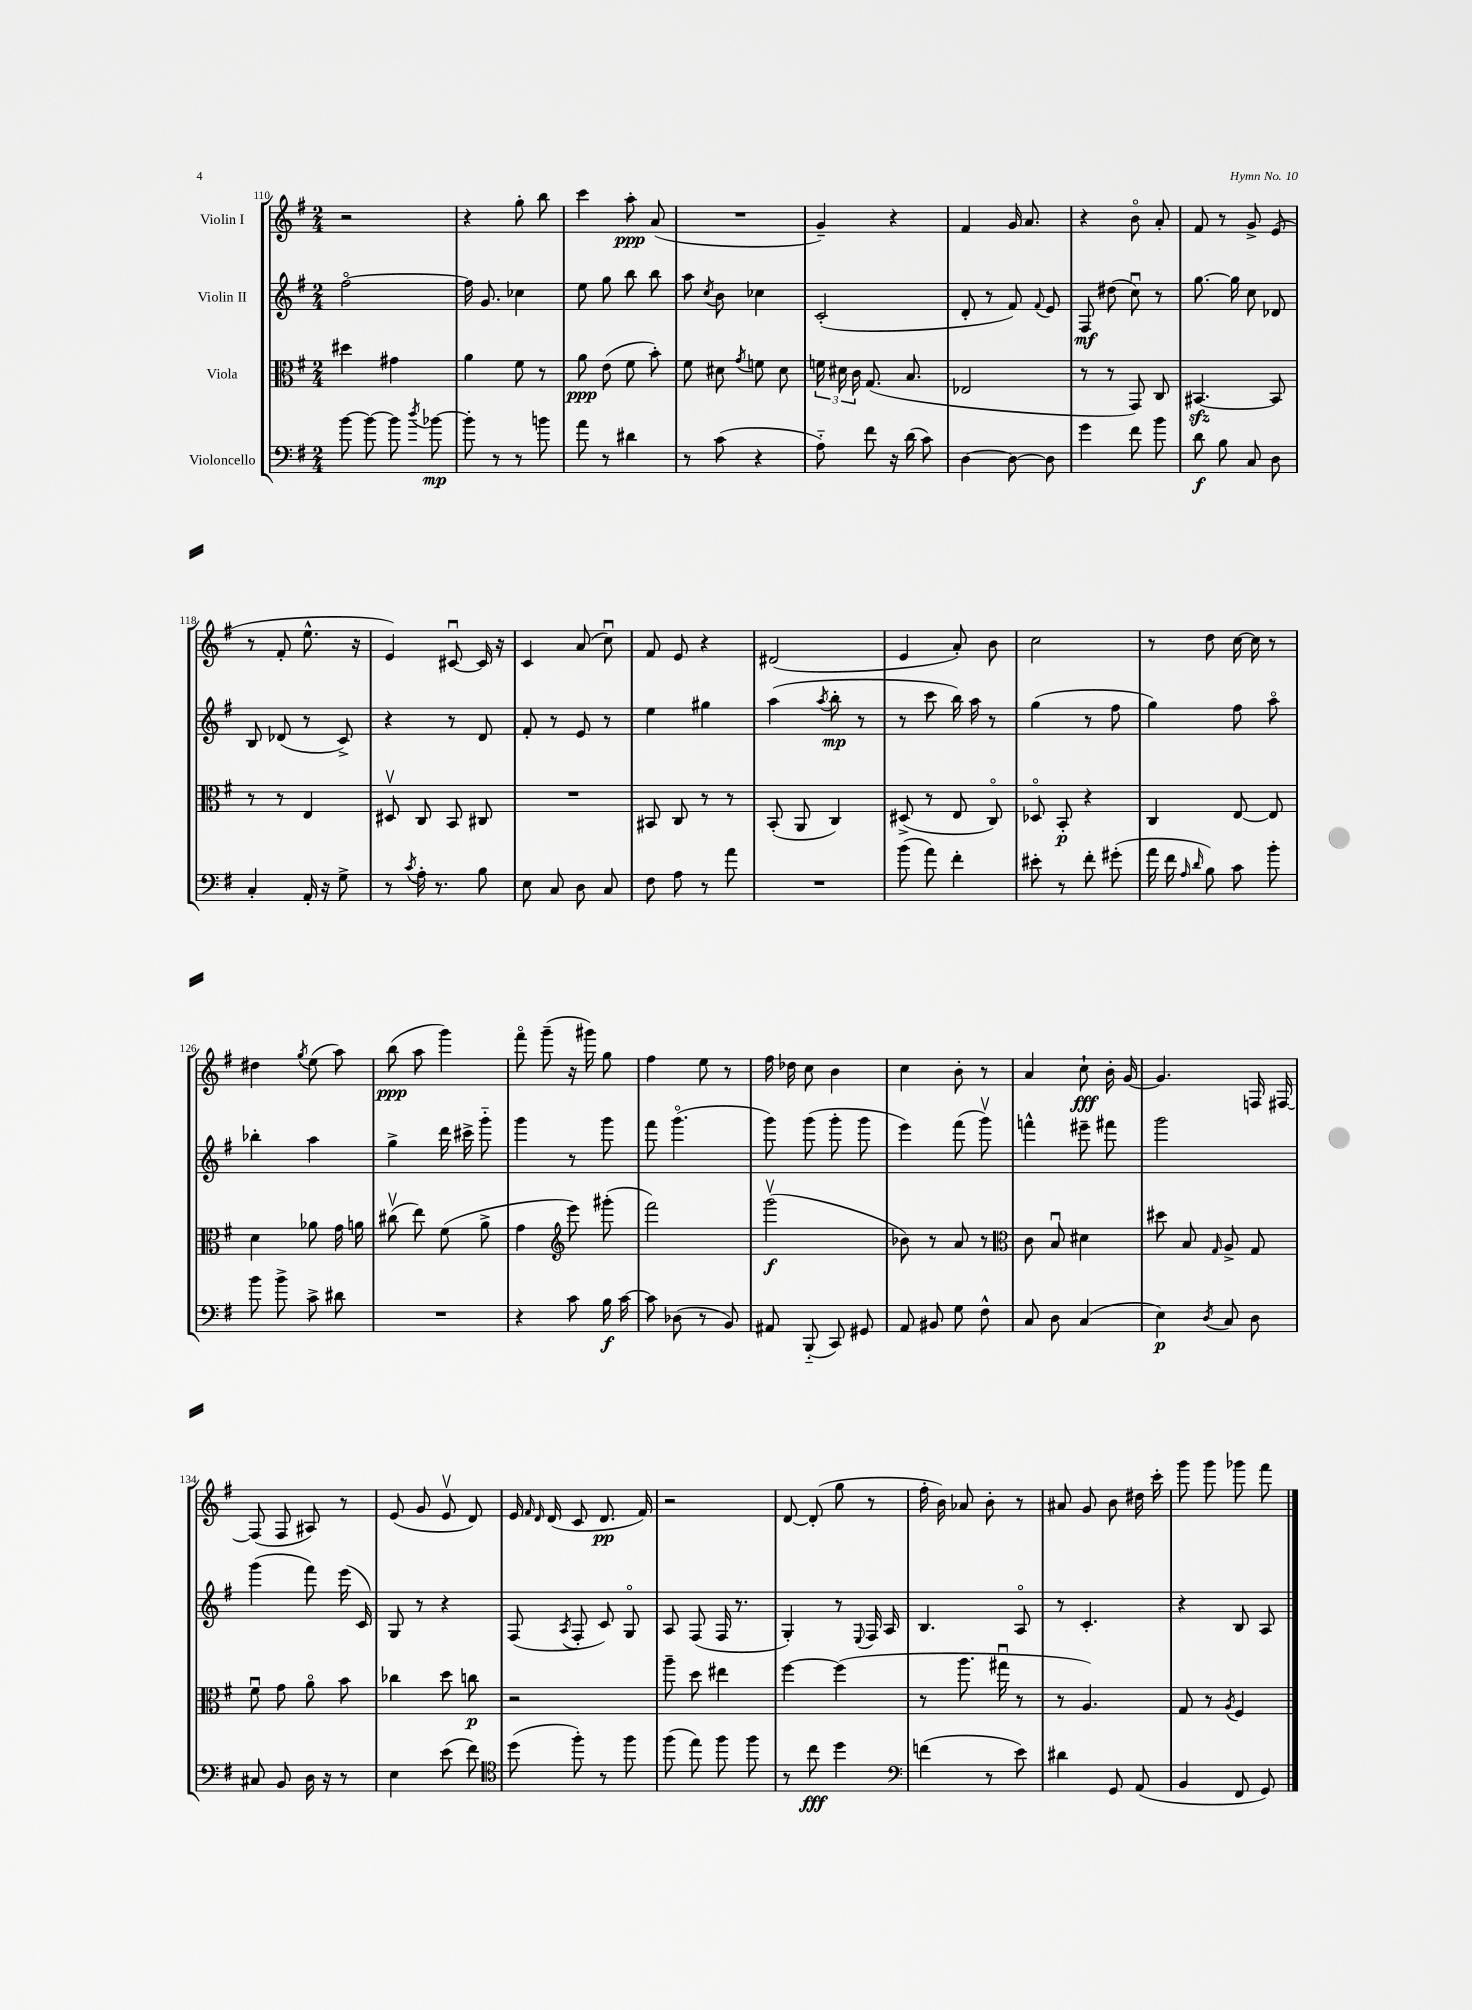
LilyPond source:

<<
\new StaffGroup <<
\new Staff = "s0" \with { instrumentName = "Violin I" } {
    \clef treble \key g \major \numericTimeSignature \time 2/4
    \autoBeamOff r2 |
    r4 g''8-. b''8 |
    c'''4 a''8-.\ppp a'8( |
    R2 |
    g'4--) r4 |
    fis'4 g'16 a'8. |
    r4 b'8\flageolet a'8-. |
    fis'8 r8 g'8-> e'8( |
    r8 fis'8-. e''8.-^ r16 |
    e'4) cis'8~\downbow cis'16 r16 |
    c'4 a'8( c''8\downbow) |
    fis'8 e'8 r4 |
    dis'2( |
    e'4 a'8-.) b'8 |
    c''2 |
    r8 d''8 c''16~ c''16 r8 |
    dis''4 \acciaccatura { g''8 } e''8( a''8) |
    b''8\ppp( a''8 g'''4) |
    fis'''8\flageolet g'''8--( r16 gis'''16) g''8 |
    fis''4 e''8 r8 |
    fis''16 des''16 c''8 b'4 |
    c''4 b'8-. r8 |
    a'4 c''8-!\fff b'16-. g'16~ |
    g'4. f16 fis16~ |
    fis8( fis8 ais8) r8 |
    e'8( g'8 e'8\upbow d'8) |
    e'16 \grace { fis'16 d'16 } d'16( c'8 d'8.\pp fis'16) |
    r2 |
    d'8~ d'8-.( g''8 r8 |
    fis''16-. b'16) aes'8 b'8-. r8 |
    ais'8 g'8 b'8 dis''16 c'''16-. |
    g'''8 g'''8 ges'''8 fis'''8 \bar "|." |
}
\new Staff = "s1" \with { instrumentName = "Violin II" } {
    \clef treble \key g \major \numericTimeSignature \time 2/4
    \autoBeamOff fis''2~\flageolet |
    fis''16 g'8. ces''4 |
    e''8 g''8 b''8 b''8 |
    a''8 \acciaccatura { c''8 } b'8 ces''4 |
    c'2-.( |
    d'8-. r8 fis'8) \appoggiatura { fis'8 } e'8 |
    fis8\mf dis''8( c''8\downbow) r8 |
    g''8.~ g''16 c''8 des'8 |
    b8 des'8( r8 c'8->) |
    r4 r8 d'8 |
    fis'8-. r8 e'8 r8 |
    e''4 gis''4 |
    a''4( \acciaccatura { a''8 } b''8-.\mp r8 |
    r8 c'''8 b''16) a''16 r8 |
    g''4( r8 fis''8 |
    g''4) fis''8 a''8\flageolet |
    bes''4-. a''4 |
    g''4-> d'''16 cis'''16-> g'''8-_ |
    g'''4 r8 g'''8 |
    fis'''8 g'''4.\flageolet( |
    g'''8) g'''8( g'''8-. g'''8 |
    e'''4) fis'''8( g'''8\upbow) |
    f'''4-^ eis'''8-- fis'''8 |
    g'''2 |
    g'''4( fis'''8) e'''16( c'16) |
    g8 r8 r4 |
    fis8( \acciaccatura { a8 } fis8-. c'8) g8\flageolet |
    a8 fis8( fis16 r8. |
    g4-.) r8 \appoggiatura { e8 } fis16 a16 |
    b4. a8\flageolet |
    r8 c'4.-. |
    r4 b8 a8 \bar "|." |
}
\new Staff = "s2" \with { instrumentName = "Viola" } {
    \clef alto \key g \major \numericTimeSignature \time 2/4
    \autoBeamOff dis''4 gis'4 |
    a'4 fis'8 r8 |
    a'8\ppp e'8( fis'8 b'8-.) |
    fis'8 dis'8 \acciaccatura { g'8 } f'8 dis'8 |
    \tuplet 3/2 { f'16 dis'16 c'16 } g8.( b8. |
    ees2 |
    r8 r8 g,8) c8 |
    bis,4.~\sfz bis,8 |
    r8 r8 e4 |
    dis8\upbow c8 b,8 cis8 |
    R2 |
    bis,8 c8 r8 r8 |
    b,8-.( a,8 c4) |
    dis8->( r8 e8 c8\flageolet) |
    des8\flageolet b,8-.\p r4 |
    c4 e8~ e8 |
    d'4 aes'8 g'16 a'16 |
    cis''8\upbow( e''8) fis'8( a'8-> |
    g'4 \clef treble e'''8) gis'''8-.( |
    fis'''2) |
    g'''2\upbow\f( |
    bes'8) r8 a'8 r8 |
    \clef alto c'8 b8\downbow dis'4 |
    dis''8 b8 \grace { g16 } a8-> g8 |
    fis'8\downbow g'8 a'8\flageolet b'8 |
    ces''4 d''8 c''8\p |
    r2 |
    a''8-- d''8 eis''4 |
    fis''4~ fis''4( |
    r8 a''8. gis''16\downbow r8 |
    r8 a4.) |
    g8 r8 \acciaccatura { a8 } fis4 \bar "|." |
}
\new Staff = "s3" \with { instrumentName = "Violoncello" } {
    \clef bass \key g \major \numericTimeSignature \time 2/4
    \autoBeamOff b'8~ b'8~ b'8 \acciaccatura { d''8 } bes'8~\mp |
    bes'8-. r8 r8 b'8 |
    a'8 r8 dis'4 |
    r8 c'8( r4 |
    a8-_) fis'8 r16 d'16( c'8) |
    d4~ d8~ d8 |
    g'4 fis'8 b'8 |
    d'8\f b8 c8 d8 |
    c4-. a,16-. r16 g8-> |
    r8 \acciaccatura { c'8 } a16-. r8. b8 |
    e8 c8 d8 c8 |
    fis8 a8 r8 a'8 |
    R2 |
    b'8( a'8) fis'4-. |
    eis'8-. r8 fis'8-. gis'8-.( |
    a'16 fis'16 \grace { a16 d'16 } b8) c'8 b'8-. |
    b'8 b'8-> c'8-> dis'8 |
    R2 |
    r4 c'8 b16\f c'16~ |
    c'8 des8( r8 b,8) |
    ais,8 b,,8-_( c,8) gis,8 |
    a,8 bis,8 g8 fis8-^ |
    c8 d8 c4( |
    e4\p) \acciaccatura { d8 } c8 d8 |
    cis8 b,8 d16 r16 r8 |
    e4 e'8( fis'8) |
    \clef tenor d''8( fis''8-.) r8 fis''8 |
    fis''8( e''8) fis''8 fis''8 |
    r8 c''8\fff d''4 |
    \clef bass f'4( r8 e'8) |
    dis'4 g,8 a,8( |
    b,4 fis,8 g,8) \bar "|." |
}
>>
>>
\layout { \context { \Score currentBarNumber = #110 } }
